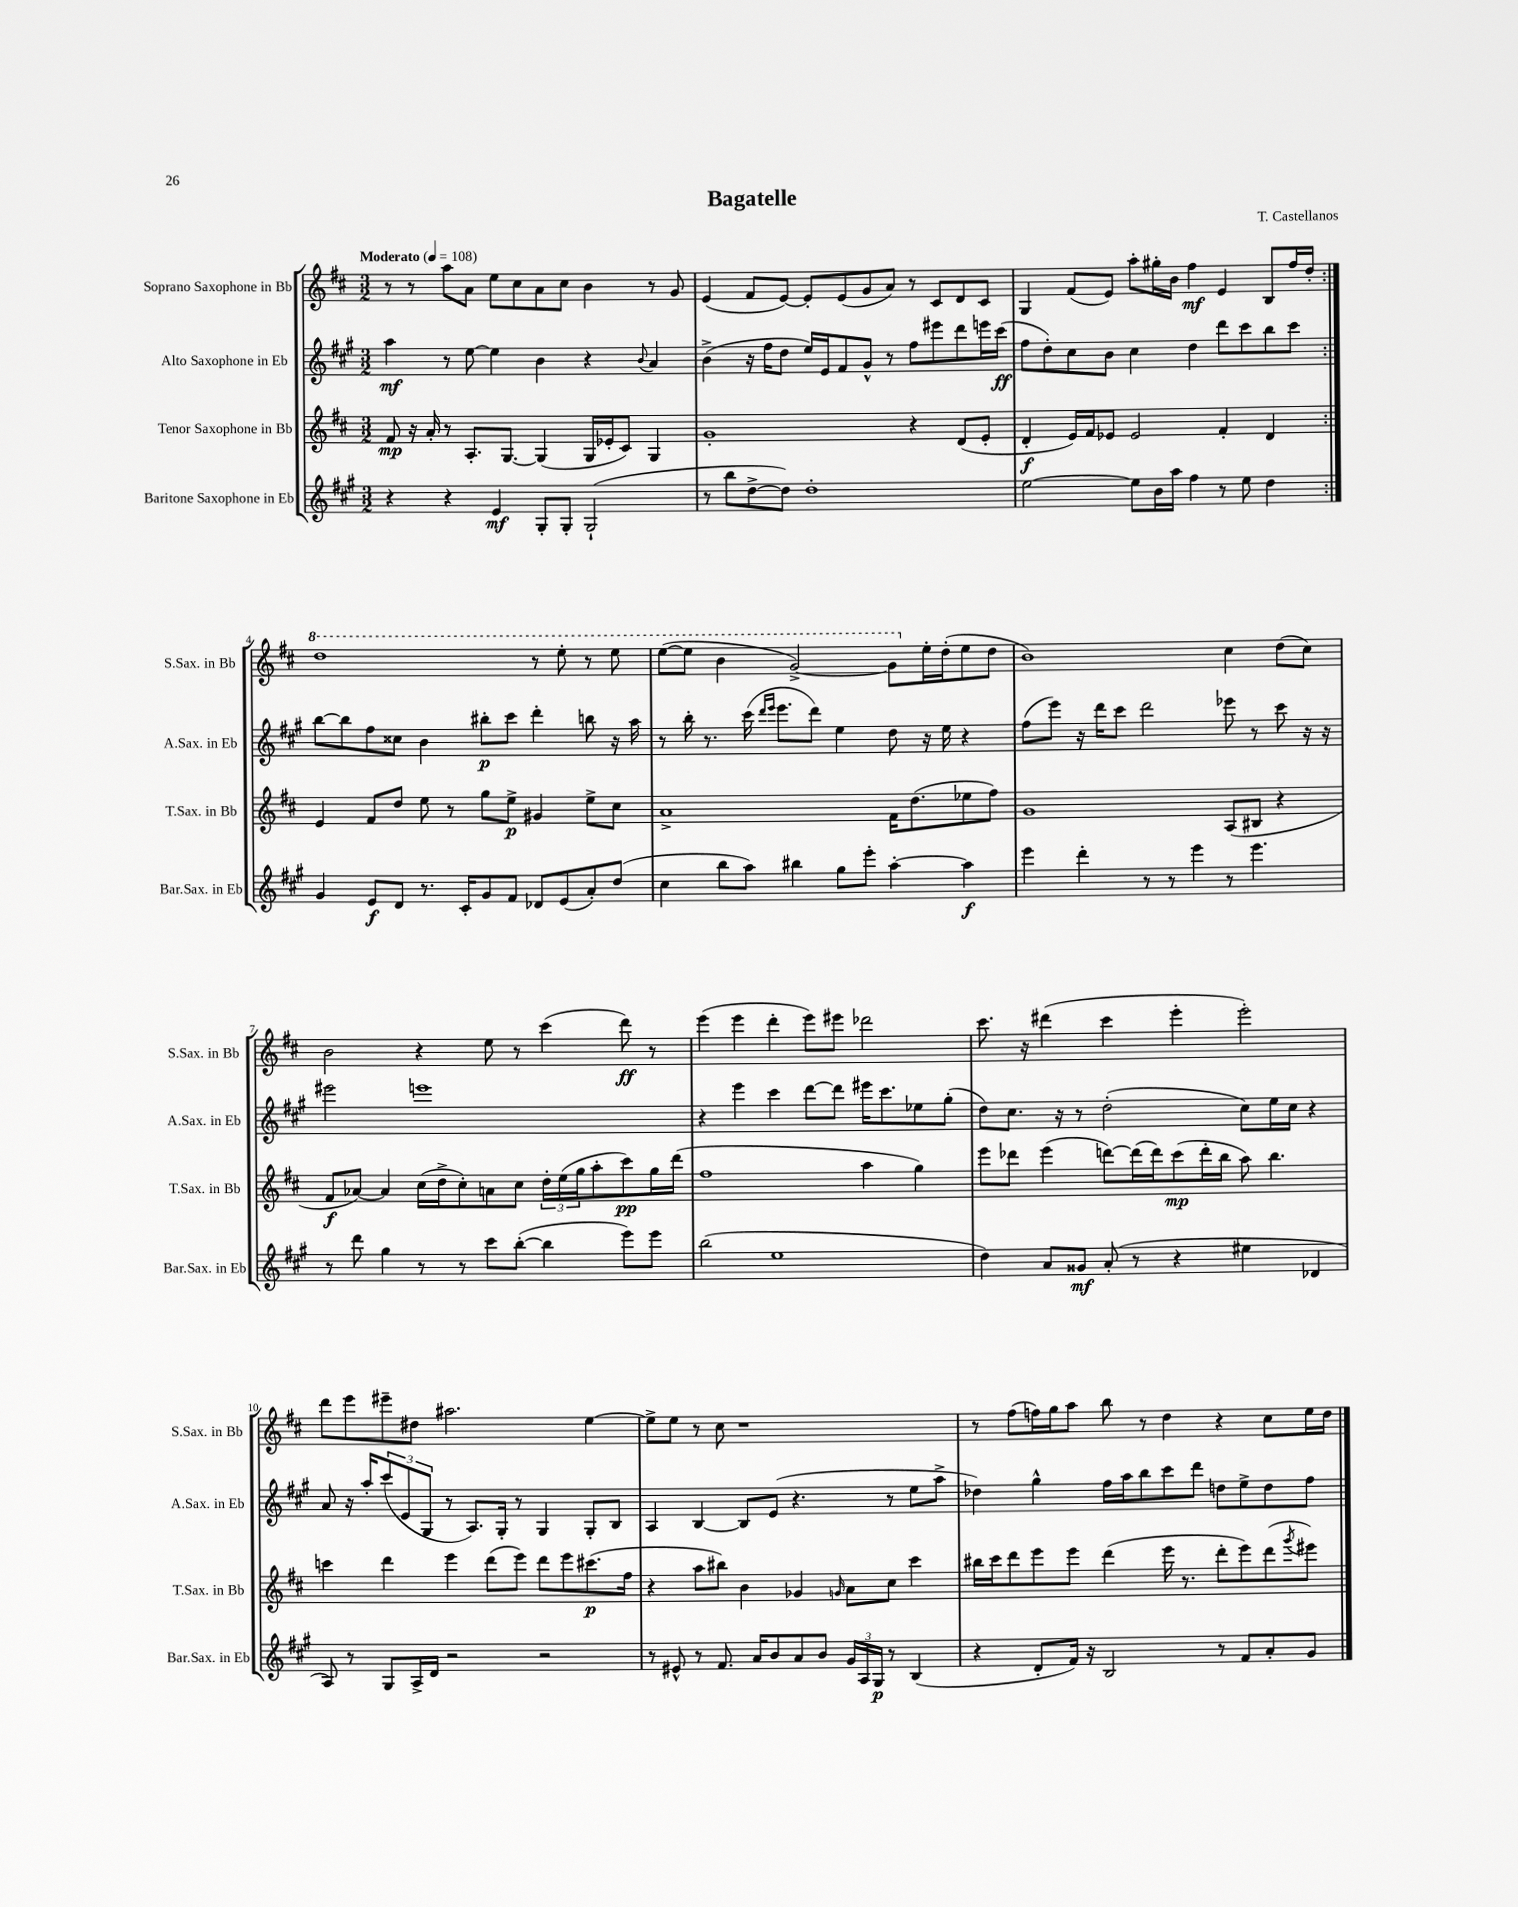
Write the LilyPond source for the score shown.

\header { title = "Bagatelle" composer = "T. Castellanos" }
<<
\new StaffGroup <<
\new Staff = "s0" \with { instrumentName = "Soprano Saxophone in Bb" shortInstrumentName = "S.Sax. in Bb" } {
    \clef treble \key d \major \numericTimeSignature \time 3/2 \tempo "Moderato" 4 = 108
    \repeat volta 2 { r8 r8 a''8 a'8 e''8 cis''8 a'8 cis''8 b'4 r8 g'8 |
    e'4( fis'8 e'8~) e'8-. e'8( g'8 a'8) r8 cis'8 d'8 cis'8 |
    g4 fis'8( e'8) a''8-. gis''16-. b'16 fis''4\mf e'4 b8 fis''16 d''16-. | }
    \ottava #1 d'''1 r8 e'''8-. r8 e'''8 |
    e'''8~( e'''8 b''4 g''2~->) g''8 \ottava #0 e''16-. d''16-.( e''8 d''8 |
    b'1) cis''4 d''8( cis''8) |
    b'2 r4 e''8 r8 cis'''4( d'''8\ff) r8 |
    e'''4( e'''4 d'''4-. e'''8) eis'''8 des'''2 |
    cis'''8. r16 dis'''4( cis'''4 e'''4-. e'''2-.) |
    d'''8 e'''8 eis'''8-- dis''8 ais''2. e''4~ |
    e''8-> e''8 r8 cis''8 r1 |
    r8 fis''8( f''16) g''16 a''8 b''8 r8 d''4 r4 cis''8 e''16 d''16 \bar "|." |
}
\new Staff = "s1" \with { instrumentName = "Alto Saxophone in Eb" shortInstrumentName = "A.Sax. in Eb" } {
    \clef treble \key a \major \numericTimeSignature \time 3/2
    \repeat volta 2 { a''4\mf r8 e''8~ e''4 b'4 r4 \appoggiatura { b'8 } a'4 |
    b'4->( r16 fis''16 d''8 e''16) e'16 fis'8 gis'8-^ r8 fis''8 eis'''8 d'''8 e'''16 cis'''16\ff( |
    fis''8 d''8-.) cis''8 b'8 cis''4 d''4 d'''8 cis'''8 b''8 cis'''8 | }
    b''8~ b''8 fis''8 cisis''8 b'4 bis''8-.\p cis'''8 d'''4-. b''8 r16 a''16 |
    r8 b''16-. r8. cis'''16( \grace { d'''16 e'''16 } e'''8. d'''8) e''4 d''8 r16 e''16 r4 |
    fis''8( e'''8) r16 d'''16 cis'''8 d'''2 ees'''8 r8 cis'''8 r16 r16 |
    eis'''2 e'''1 |
    r4 e'''4 cis'''4 d'''8~ d'''8 eis'''16 cis'''8. ees''8 gis''8-.( |
    d''8) cis''8. r16 r8 d''2-.( cis''8) e''16 cis''16 r4 |
    a'8 r16 a''16-. \tuplet 3/2 { cis'''8( e'8 gis8 } r8 a8.) gis16-. r8 gis4 gis8-. b8 |
    a4 b4~ b8 e'8( r4. r8 e''8 a''8-> |
    des''4) gis''4-^ fis''16 a''16 b''8 cis'''8 d'''8 d''8 e''8-> d''8 fis''8 \bar "|." |
}
\new Staff = "s2" \with { instrumentName = "Tenor Saxophone in Bb" shortInstrumentName = "T.Sax. in Bb" } {
    \clef treble \key d \major \numericTimeSignature \time 3/2
    \repeat volta 2 { fis'8\mp r16 a'16-. r8 a8.-. g8.~ g4( g16 ees'16-. cis'8) g4 |
    g'1-. r4 d'8( e'8-. |
    d'4-.\f e'16) fis'16 ees'8 ees'2 fis'4-. d'4 | }
    e'4 fis'8 d''8 e''8 r8 g''8 e''8->\p gis'4 e''8-> cis''8 |
    a'1-> fis'16 d''8.( ees''8 fis''8) |
    g'1 a8( bis8 r4 |
    fis'8\f aes'8~) aes'4 cis''16( d''16-> cis''8-.) a'8 cis''8 \tuplet 3/2 { d''16-. e''16( g''16 } a''8-. cis'''8\pp) g''16 d'''16( |
    fis''1 a''4 g''4) |
    e'''8 des'''8 e'''4( d'''8~) d'''16( d'''16) cis'''8\mp( d'''16-. b''16 a''8) b''4. |
    c'''4 d'''4 e'''4 d'''8( e'''8) d'''8 e'''8 cis'''8.\p( fis''16 |
    r4 a''8 bis''8) b'4 ges'4 \grace { g'16 } a'8 cis''8 cis'''4 |
    bis''16 cis'''16 d'''8 e'''8 e'''8 d'''4( e'''16 r8. d'''8-. e'''8) d'''8( \acciaccatura { g'''8 } eis'''8) \bar "|." |
}
\new Staff = "s3" \with { instrumentName = "Baritone Saxophone in Eb" shortInstrumentName = "Bar.Sax. in Eb" } {
    \clef treble \key a \major \numericTimeSignature \time 3/2
    \repeat volta 2 { r4 r4 e'4\mf gis8-. gis8-. gis2-!( |
    r8 b''8 d''8~-> d''8) d''1-. |
    e''2~ e''8 b'16 a''16 fis''4 r8 e''8 d''4 | }
    gis'4 e'8\f d'8 r8. cis'16-. gis'8 fis'8 des'8 e'8( a'8-.) d''8( |
    cis''4 b''8 a''8) bis''4 gis''8 e'''8-. a''4~-. a''4\f |
    e'''4 d'''4-. r8 r8 e'''4 r8 e'''4. |
    r8 d'''8 gis''4 r8 r8 cis'''8 b''8~-.( b''4 e'''8) e'''8 |
    b''2( e''1 |
    d''4) a'8 gisis'8\mf a'8-.( r8 r4 eis''4 des'4 |
    a8) r8 gis8 a16-> d'16 r2 r2 |
    r8 eis'8-^ r8 fis'8. a'16 b'8 a'8 b'8 \tuplet 3/2 { gis'16 a16 gis16\p } r8 b4( |
    r4 d'8-. fis'16) r16 b2 r8 fis'8 a'8-. gis'8 \bar "|." |
}
>>
>>
